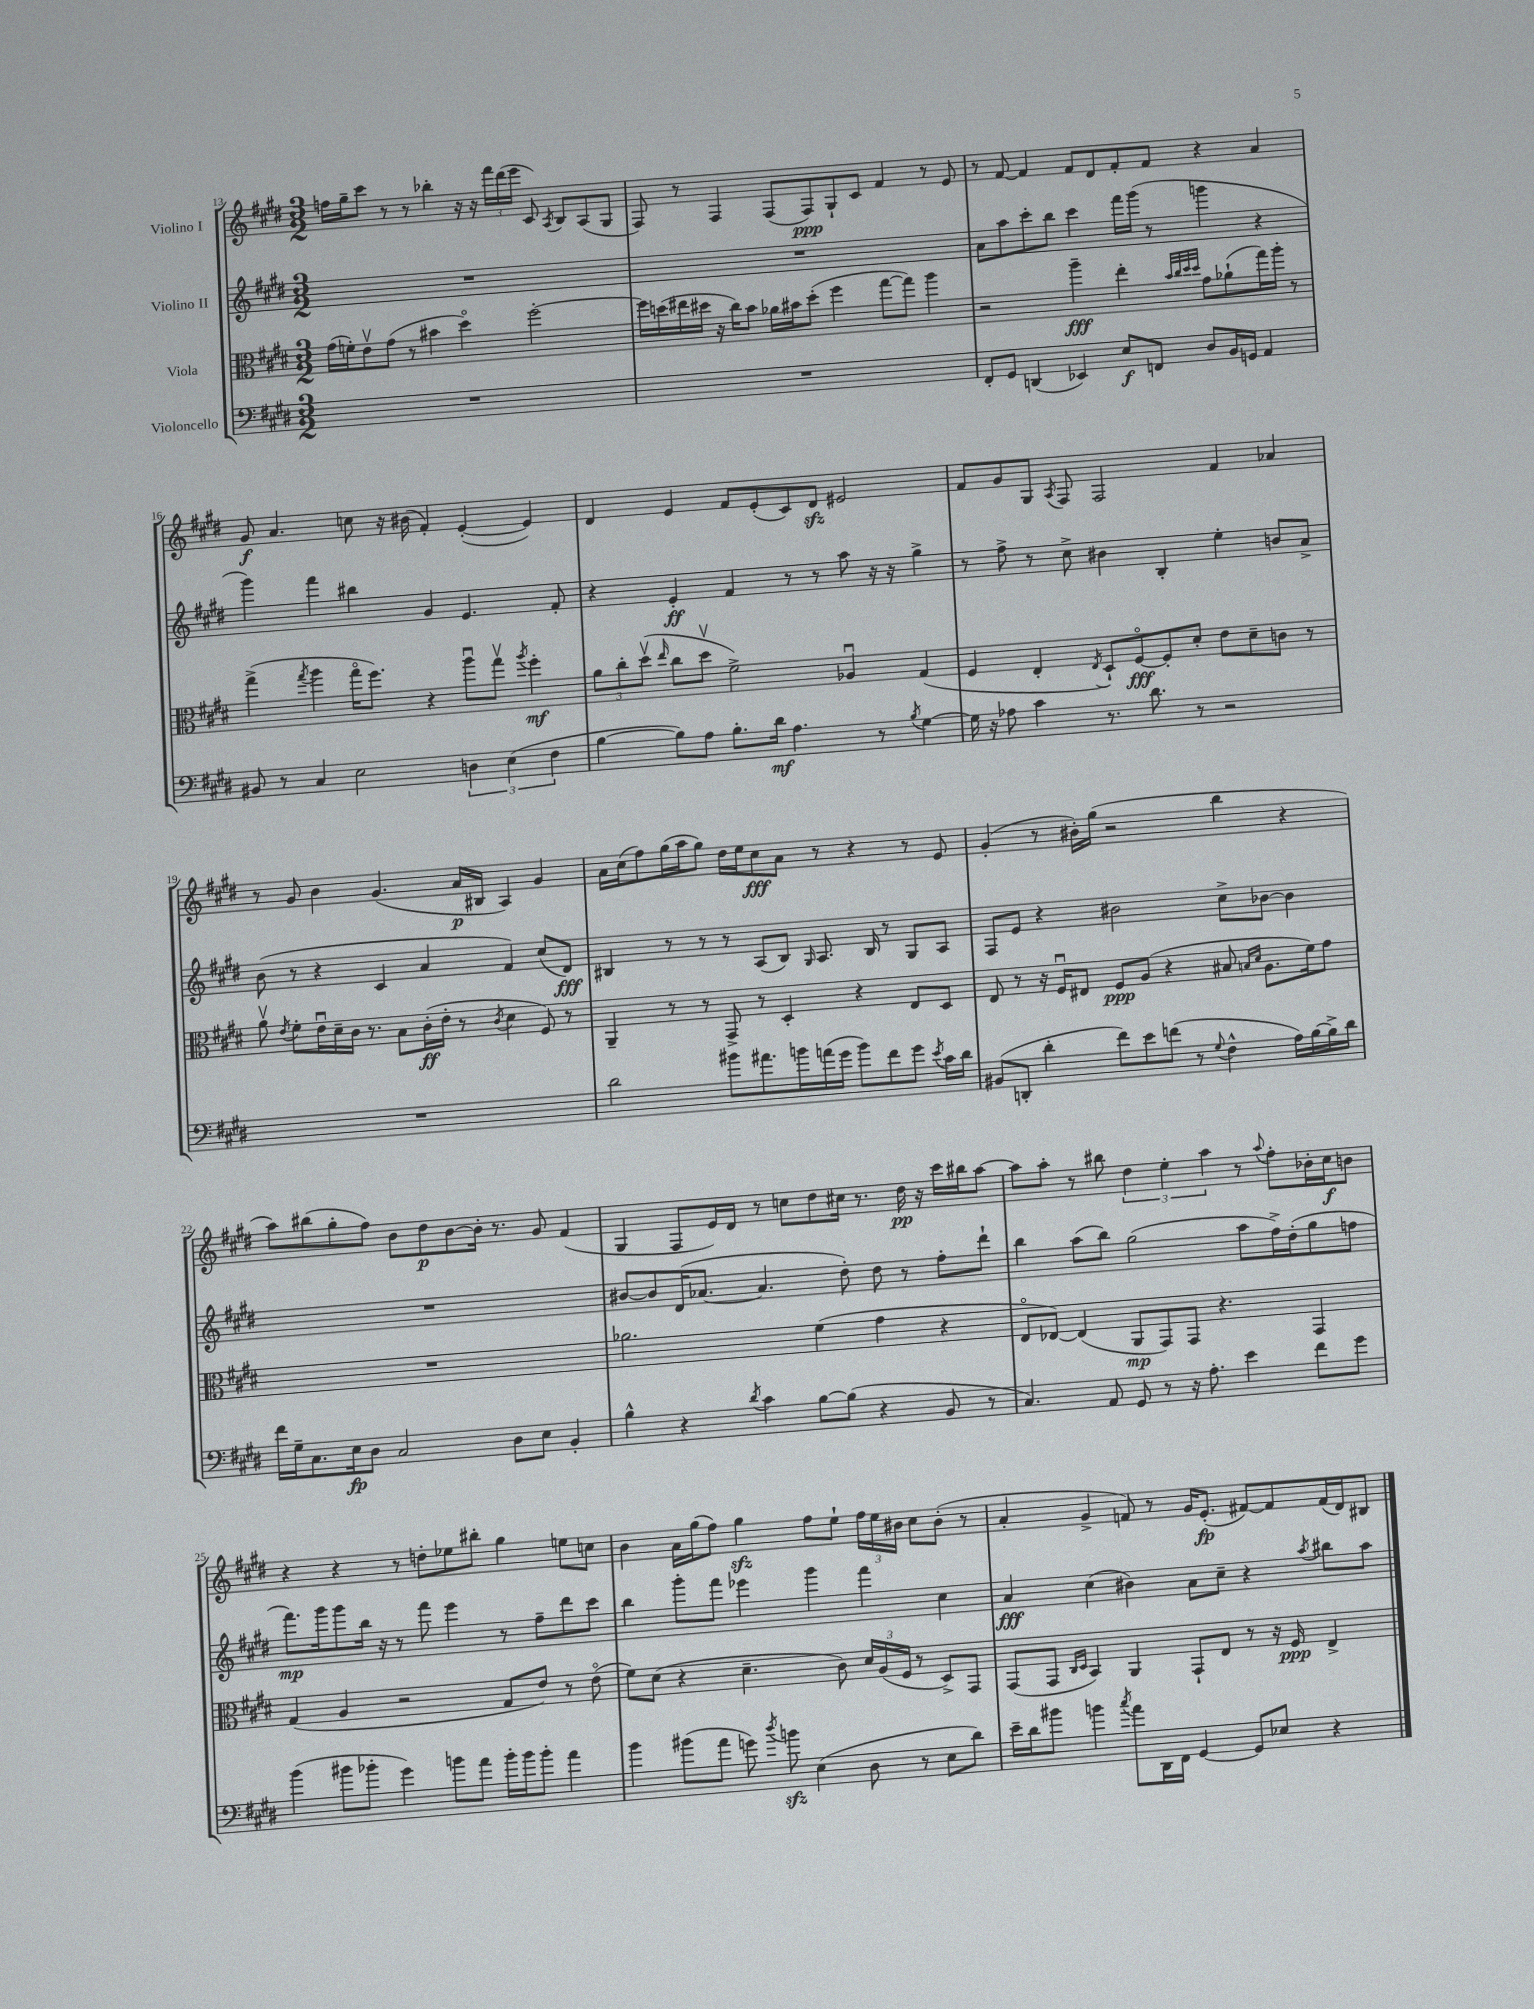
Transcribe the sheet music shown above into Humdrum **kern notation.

**kern	**dynam	**kern	**dynam	**kern	**dynam	**kern	**dynam
*part4	*part4	*part3	*part3	*part2	*part2	*part1	*part1
*staff4	*staff4	*staff3	*staff3	*staff2	*staff2	*staff1	*staff1
*I"Violoncello	*	*I"Viola	*	*I"Violino II	*	*I"Violino I	*
*clefF4	*	*clefC3	*	*clefG2	*	*clefG2	*
*k[f#c#g#d#]	*	*k[f#c#g#d#]	*	*k[f#c#g#d#]	*	*k[f#c#g#d#]	*
*M3/2	*	*M3/2	*	*M3/2	*	*M3/2	*
=13	=13	=13	=13	=13	=13	=13	=13
1.r	.	(16g#\LL	.	1.r	.	16ffn\LL	.
.	.	16fn'\J)	.	.	.	16gg#~\J	.
.	.	8ev\	.	.	.	8ccc#\J	.
.	.	(8g#\J	.	.	.	8r	.
.	.	8r	.	.	.	8r	.
.	.	4b#X\	.	.	.	4bb-X'\	.
.	.	4dd#\)	.	.	.	16r	.
.	.	.	.	.	.	16r	.
.	.	.	.	.	.	24fff#\LL	.
.	.	.	.	.	.	(24ddd#\	.
.	.	.	.	.	.	24eee\JJ	.
.	.	[2ff#'\	.	.	.	8c#/)	.
.	.	.	.	.	.	8qA/	.
.	.	.	.	.	.	8B/L	.
.	.	.	.	.	.	(8A/	.
.	.	.	.	.	.	8G#/J	.
=14	=14	=14	=14	=14	=14	=14	=14
1.r	.	16ff#\LL]	.	1.r	.	8F#/)	.
.	.	(16ddn\	.	.	.	.	.
.	.	16ee#X\	.	.	.	8r	.
.	.	16dd#X\JJ	.	.	.	.	.
.	.	16r	.	.	.	4F#/	.
.	.	16cc#\KL)	.	.	.	.	.
.	.	8b\J	.	.	.	.	.
.	.	16a-X\LL	.	.	.	(8F#/L	.
.	.	16b#X\J	.	.	.	.	.
.	.	(8dd#'\J	.	.	.	8F#/)	ppp
.	.	4ff#\	.	.	.	8G#`/	.
.	.	.	.	.	.	8c#/J	.
.	.	[8gg#\L	.	.	.	4f#/	.
.	.	8gg#\J])	.	.	.	.	.
.	.	4aa\	.	.	.	8r	.
.	.	.	.	.	.	8e/	.
=15	=15	=15	=15	=15	=15	=15	=15
8FF#'/L	.	2r	.	8a\L	.	8r	.
8GG#/J	.	.	.	8aa\	.	[8f#/	.
(4DDn/	.	.	.	8ccc#'\	.	4f#/]	.
.	.	.	.	8bb\J	.	.	.
4EE-X/)	.	4aa~\	fff	4ccc#\	.	8f#/L	.
.	.	.	.	.	.	8d#/	.
8E/L	f	4ee'\	.	16fff#\LL	.	8f#'/	.
.	.	.	.	(16ggg#\JJ	.	.	.
8FFn/J	.	.	.	8r	.	8f#/J	.
.	.	32qqb/LLL	.	.	.	.	.
.	.	32qqcc#/	.	.	.	.	.
.	.	32qqdd#/	.	.	.	.	.
.	.	32qqdd#/JJJ	.	.	.	.	.
8D#/L	.	8g#\L	.	4gggn\	.	4r	.
16BB/L	.	(8a-X`\	.	.	.	.	.
16GGn/JJ	.	.	.	.	.	.	.
4AA/	.	16gg#\L)	.	4r	.	4a/	.
.	.	16aa'\JJ	.	.	.	.	.
.	.	8r	.	.	.	.	.
!!LO:LB:g=z
=16	=16	=16	=16	=16	=16	=16	=16
8BB#X/	.	(4gg#^\	.	4ggg#\)	.	8g#/	f
8r	.	.	.	.	.	4.a/	.
.	.	8qgg#/	.	.	.	.	.
4C#/	.	4aa\	.	4fff#\	.	.	.
2E\	.	16gg#\KL	.	4bb#X\	.	8ccn\	.
.	.	8.ff#\J)	.	.	.	.	.
.	.	.	.	.	.	16r	.
.	.	.	.	.	.	(16b#X\	.
.	.	4r	.	4g#/	.	4f#'/)	.
6Dn\	.	8aau\L	.	4.e/	.	([4e'/	.
.	.	8gg#v\J	.	.	.	.	.
(6E\	.	.	.	.	.	.	.
.	.	8qaa/	.	.	.	.	.
.	.	4ff#'\	mf	.	.	4e/])	.
6F#\	.	.	.	.	.	.	.
.	.	.	.	8f#'/	.	.	.
=17	=17	=17	=17	=17	=17	=17	=17
[4B\	.	12a\L	.	4r	.	4d#/	.
.	.	12cc#'\	.	.	.	.	.
.	.	(12dd#v\J	.	.	.	.	.
.	.	16qqee/	.	.	.	.	.
8B\L])	.	8cc#\L	.	4e'/	ff	4e/	.
8A\J	.	8dd#v\J	.	.	.	.	.
8.B'\L	.	2f#^\)	.	4f#/	.	8f#/L	.
.	.	.	.	.	.	(8e'/	.
16d#\Jk	mf	.	.	.	.	.	.
4.A\	.	.	.	8r	.	8c#/)	.
.	.	.	.	8r	.	8d#zz/J	.
.	.	4A-Xu/	.	8aa\	.	2e#X/	.
8r	.	.	.	16r	.	.	.
.	.	.	.	16r	.	.	.
8qB/	.	.	.	.	.	.	.
[4G#\	.	(4G#/	.	4gg#^\	.	.	.
=18	=18	=18	=18	=18	=18	=18	=18
16G#\]	.	4F#/	.	8r	.	8f#/L	.
16r	.	.	.	.	.	.	.
8A-X\	.	.	.	8ff#^\	.	8g#/	.
4c#\	.	4E'/	.	8r	.	8G#/J	.
.	.	.	.	.	.	8qA/	.
.	.	.	.	8cc#^\	.	8F#/	.
.	.	8qE/	.	.	.	.	.
8.r	.	8D#`/L)	.	4b#X\	.	2F#/	.
.	.	[8F#/	fff	.	.	.	.
8.d#\	.	.	.	.	.	.	.
.	.	8F#'/]	.	4B'/	.	.	.
8r	.	8d#'/J	.	.	.	.	.
2r	.	8e\L	.	4ee'\	.	4f#/	.
.	.	8d#~\	.	.	.	.	.
.	.	8cn\J	.	8bn/L	.	4a-X/	.
.	.	8r	.	8a^/J	.	.	.
!!LO:LB:g=z
=19	=19	=19	=19	=19	=19	=19	=19
1.r	.	8av\	.	(8b\	.	8r	.
.	.	8qe/	.	.	.	.	.
.	.	8f#'\L	.	8r	.	8g#/	.
.	.	16eu\L	.	4r	.	4b\	.
.	.	16d#~\	.	.	.	.	.
.	.	16c#\JJ	.	.	.	.	.
.	.	8.r	.	.	.	.	.
.	.	.	.	4c#/	.	(4.g#/	.
.	.	8B\L	.	.	.	.	.
.	.	(16c#'\L	ff	4a/	.	.	.
.	.	16e'\JJ	.	.	.	.	.
.	.	8r	.	.	.	16a/LL	p
.	.	.	.	.	.	16B#X/JJ	.
.	.	8qc#/	.	.	.	.	.
.	.	4d#\	.	4f#/)	.	4A/)	.
.	.	8F#/)	.	(8cc#/L	.	4g#/	.
.	.	8r	.	8d#/J)	fff	.	.
=20	=20	=20	=20	=20	=20	=20	=20
2d#\	.	4AA~/	.	4B#X/	.	16a\LL	.
.	.	.	.	.	.	(16cc#\J	.
.	.	.	.	.	.	8ff#\)	.
.	.	8r	.	8r	.	(16gg#\L	.
.	.	.	.	.	.	16aa\J	.
.	.	8r	.	8r	.	8gg#\J)	.
8b#X\L	.	8GG#^/	.	8r	.	16dd#\LL	.
.	.	.	.	.	.	16ee\J	.
8.a#X\	.	8r	.	(8A/L	.	8cc#\	fff
.	.	4D#'/	.	8B#/J)	.	8a\J	.
16bn\L	.	.	.	.	.	.	.
.	.	.	.	16qqG#/	.	.	.
(16an\	.	.	.	8.A/	.	8r	.
16g#\JJ	.	.	.	.	.	.	.
8b\L)	.	4r	.	.	.	4r	.
.	.	.	.	16B#/	.	.	.
8f#\	.	.	.	8r	.	.	.
8g#\J	.	8E/L	.	8G#/L	.	8r	.
8qe/	.	.	.	.	.	.	.
16c#\LL	.	8D#/J	.	8A/J	.	8e/	.
16d#\JJ	.	.	.	.	.	.	.
=21	=21	=21	=21	=21	=21	=21	=21
(8BB#X/L	.	8E/	.	8F#/L	.	(4g#'/	.
8DDn'/J	.	8r	.	8e/J	.	.	.
4d#'\	.	16r	.	4r	.	8r	.
.	.	16F#u/KL	.	.	.	.	.
.	.	8E#X/J	.	.	.	16b#X'\LL)	.
.	.	.	.	.	.	(16gg#\JJ	.
8f#\L)	.	8F#/L	ppp	2b#X\	.	2r	.
8e\	.	(8A/J	.	.	.	.	.
(8fn\J	.	4r	.	.	.	.	.
8r	.	.	.	.	.	.	.
8qqG#/	.	.	.	.	.	.	.
4F#^^\	.	8B#X/	.	8cc#^\L	.	4bb\	.
.	.	16qqBn/LL	.	.	.	.	.
.	.	16qqd#/JJ	.	.	.	.	.
.	.	8.A\L	.	[8b-X\J	.	.	.
16A\LL)	.	.	.	4b-\]	.	4r	.
[16B\	.	16f#\k)	.	.	.	.	.
16B^\]	.	8g#\J	.	.	.	.	.
16d#\JJ	.	.	.	.	.	.	.
!!LO:LB:g=z
=22	=22	=22	=22	=22	=22	=22	=22
16f#\LL	.	1.r	.	1.r	.	8aa\L)	.
16G#~\J	.	.	.	.	.	.	.
8.C#\	.	.	.	.	.	(8bb#X\	.
.	.	.	.	.	.	8gg#'\	.
16E\k	fp	.	.	.	.	.	.
8D#\J	.	.	.	.	.	8ff#\J)	.
2C#/	.	.	.	.	.	8b\L	.
.	.	.	.	.	.	8dd#\	p
.	.	.	.	.	.	[8b\	.
.	.	.	.	.	.	16b'\Jk]	.
.	.	.	.	.	.	8.r	.
8D#\L	.	.	.	.	.	.	.
8E\J	.	.	.	.	.	8g#/	.
4BB'/	.	.	.	.	.	(4f#/	.
=23	=23	=23	=23	=23	=23	=23	=23
4B^^\	.	2.a-X\	.	[8b#X/L	.	4G#/	.
.	.	.	.	8b#/]	.	.	.
4r	.	.	.	(16d#/K	.	8F#/L	.
.	.	.	.	[8.a-X/J	.	.	.
.	.	.	.	.	.	16e/L)	.
.	.	.	.	.	.	16d#/JJ	.
8qd#/	.	.	.	.	.	.	.
4c#\	.	.	.	4.a-/]	.	8r	.
.	.	.	.	.	.	8ccn\L	.
[8B\L	.	(4f#\	.	.	.	8dd#\	.
(8B\J]	.	.	.	8dd#'\)	.	16cc#X\Jk	.
.	.	.	.	.	.	8.r	.
4r	.	4g#\	.	8dd#\	.	.	.
.	.	.	.	8r	.	16dd#\	pp
.	.	.	.	.	.	16r	.
8BB/	.	4r	.	8ff#'\L	.	16ccc#\LL	.
.	.	.	.	.	.	16bb#X\J	.
8r	.	.	.	8ddd#`\J	.	[8aa\J	.
=24	=24	=24	=24	=24	=24	=24	=24
4.C#/)	.	8E/L	.	4bb\	.	8aa\L]	.
.	.	[8E-X/J)	.	.	.	8aa'\J	.
.	.	(4E-/]	.	(8aa\L	.	8r	.
8AA/	.	.	.	8bb\J)	.	8bb#X\	.
8GG#/	.	8AA/L	mp	(2gg#\	.	6dd#\	.
8r	.	8GG#/)	.	.	.	.	.
.	.	.	.	.	.	6ee'\	.
16r	.	8GG#/J	.	.	.	.	.
8.A'\	.	.	.	.	.	.	.
.	.	.	.	.	.	6aa\	.
.	.	4.r	.	.	.	.	.
4e\	.	.	.	8aa\L	.	8r	.
.	.	.	.	.	.	8qqaa/	.
.	.	.	.	16ff#^\L)	.	8ff#'\L	.
.	.	.	.	(16dd#'\J	.	.	.
8f#\L	.	4GG#/	.	8gg#\	.	16b-X'\L	.
.	.	.	.	.	.	16cc#\J	f
8g#\J	.	.	.	8ffn\J	.	8bn\J	.
!!LO:LB:g=z
=25	=25	=25	=25	=25	=25	=25	=25
(4b\	.	(4G#/	.	8.fff#\L)	mp	4r	.
.	.	.	.	16ggg#\k	.	.	.
8b#X\L	.	4A/	.	8ggg#\	.	4r	.
8b-X'\J	.	.	.	16bb\Jk	.	.	.
.	.	.	.	16r	.	.	.
4g#\)	.	2r	.	8r	.	8r	.
.	.	.	.	8fff#\	.	8ddn'\L	.
8bn\L	.	.	.	4eee\	.	8ee-X\	.
8a\J	.	.	.	.	.	8bb#X'\J	.
16b'\LL	.	8G#/L	.	8r	.	4gg#\	.
16b\J	.	.	.	.	.	.	.
8b'\J	.	8e/J)	.	8ff#~\L	.	.	.
4a\	.	8r	.	8ddd#\	.	8een\L	.
.	.	(8e\	.	8ccc#\J	.	8ccn\J	.
=26	=26	=26	=26	=26	=26	=26	=26
4b\	.	8f#\L)	.	4bb\	.	4b\	.
.	.	(8d#\J	.	.	.	.	.
(8b#X\L	.	4r	.	8ggg#'\L	.	16a\LL	.
.	.	.	.	.	.	(16gg#\J	.
8a\J	.	.	.	8fff#\J	.	8ff#\J)	.
8gn\)	.	4.d#~\	.	4eee-X\	.	4gg#zz\	.
8qdd#/	.	.	.	.	.	.	.
8bnzz\	.	.	.	.	.	.	.
(4E\	.	.	.	4ggg#\	.	8ff#\L	.
.	.	8c#\)	.	.	.	8ee`\J	.
8D#\	.	24d#/LL	.	4fff#\	.	24ff#\LL	.
.	.	(24A/	.	.	.	24ee\	.
.	.	24F#/JJ	.	.	.	24b#X\JJ	.
8r	.	8r	.	.	.	8cc#\L	.
8E\L	.	8D#^/L)	.	4cc#\	.	(8b#'\J	.
8d#\J)	.	8GG#/J	.	.	.	8r	.
=27	=27	=27	=27	=27	=27	=27	=27
16e~\LL	.	(8GG#/L	.	4a/	fff	4a'/	.
16d#\J	.	.	.	.	.	.	.
8b#X\J	.	8GG#/J	.	.	.	.	.
.	.	16qqC#/LL	.	.	.	.	.
.	.	16qqD#/JJ	.	.	.	.	.
4bn\	.	4BB/)	.	(4cc#\	.	4g#^/	.
8qcc#/	.	.	.	.	.	.	.
8a\L	.	4AA/	.	4b#X\)	.	8fn/)	.
16DD#\L	.	.	.	.	.	8r	.
16FF#\JJ	.	.	.	.	.	.	.
[4GG#/	.	8GG#`/L	.	8a\L	.	16g#/KL	.
.	.	.	.	.	.	(8.e'/J	fp
.	.	8E/J	.	8cc#~\J	.	.	.
8GG#/L]	.	8r	.	4r	.	[8f#X/L)	.
8E-X/J	.	16r	.	.	.	8f#/]	.
.	.	16F#/	ppp	.	.	.	.
.	.	.	.	8qaa/	.	.	.
4r	.	4E^/	.	8bb#X\L	.	(16f#/L	.
.	.	.	.	.	.	16d#/J)	.
.	.	.	.	8aa\J	.	8B#X/J	.
==	==	==	==	==	==	==	==
*-	*-	*-	*-	*-	*-	*-	*-
